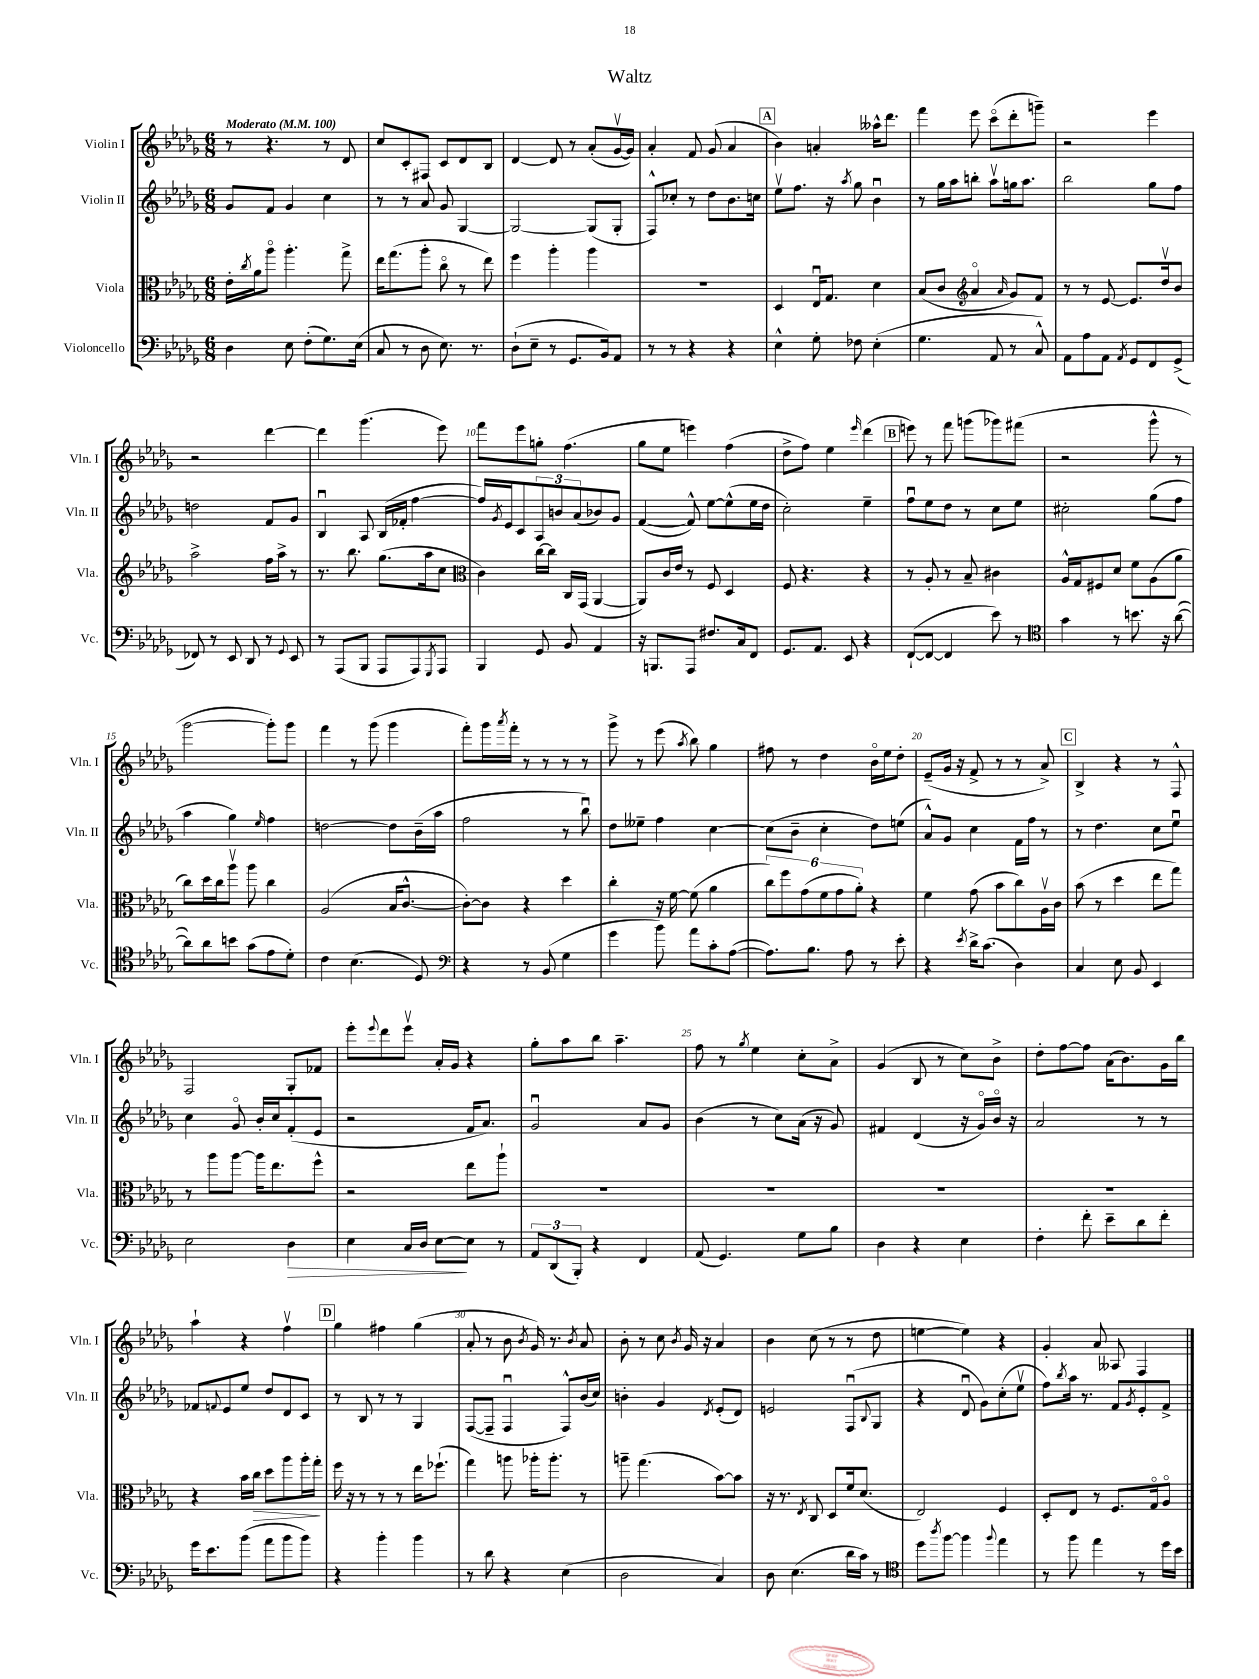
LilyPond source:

\header { title = "Waltz" }
<<
\new StaffGroup <<
\new Staff = "s0" \with { instrumentName = "Violin I" shortInstrumentName = "Vln. I" } {
    \clef treble \key des \major \numericTimeSignature \time 6/8 \tempo "Moderato" 4 = 100
    r8 r4. r8 des'8 |
    c''8 c'8-. fis8 c'8 des'8 bes8 |
    des'4~ des'8 r8 aes'8-.( ges'16~\upbow ges'16) |
    aes'4-. f'8 ges'8( aes'4 |
    \mark \markup { \box "A" } bes'4) a'4-. aeses''16-^ des'''8. |
    f'''4 ees'''8 c'''8\flageolet( des'''8-. g'''8--) |
    r2 ees'''4 |
    r2 des'''4~ |
    des'''4 ges'''4.( ees'''8) |
    f'''8 ees'''8 g''8-. f''4.( |
    ges''8 ees''8 e'''4) f''4( |
    des''8-> f''8) ees''4 \grace { ees'''16 } des'''4( |
    \mark \markup { \box "B" } e'''8) r8 f'''8 g'''8( ges'''8) fis'''8( |
    r2 ges'''8-^ r8 |
    ges'''2~ ges'''8-.) ges'''8 |
    f'''4 r8 ges'''8( ges'''4 |
    f'''8-.) ges'''16 \acciaccatura { aes'''8 } f'''16-. r8 r8 r8 r8 |
    ges'''8-> r8 ees'''8( \acciaccatura { aes''8 } bes''8) ges''4 |
    fis''8 r8 des''4 bes'16\flageolet ees''16 des''8-. |
    ees'8--( ges'16 r16 f'8-> r8 r8 aes'8->) |
    \mark \markup { \box "C" } bes4-> r4 r8 f8-^ |
    f2 ges8-. fes'8 |
    ees'''8-. \appoggiatura { ees'''8 } des'''8 ees'''8\upbow aes'16-. ges'16 r4 |
    ges''8-. aes''8 bes''8 aes''4.-- |
    f''8 r8 \acciaccatura { ges''8 } ees''4 c''8-. aes'8-> |
    ges'4( bes8 r8 c''8) bes'8-> |
    des''8-. f''8~ f''8 aes'16( bes'8.) ges'16 bes''16 |
    aes''4-! r4 f''4\upbow |
    \mark \markup { \box "D" } ges''4 fis''4 ges''4( |
    aes'8-. r8 bes'8 \acciaccatura { bes'8 } ges'16) r8. \acciaccatura { bes'8 } aes'8 |
    bes'8-. r8 c''8 \acciaccatura { bes'8 } ges'16 r16 aes'4 |
    bes'4 c''8( r8 r8 des''8 |
    e''4~ e''4) r4 |
    ges'4-. aes'8 aeses8 f4 \bar "|." |
}
\new Staff = "s1" \with { instrumentName = "Violin II" shortInstrumentName = "Vln. II" } {
    \clef treble \key des \major \numericTimeSignature \time 6/8
    ges'8 f'8 ges'4 c''4 |
    r8 r8 aes'8 ges'8 ges4~ |
    ges2~ ges8( ges8-. |
    f8-^) ces''8-. r8 des''8 bes'8. c''16 |
    \mark \markup { \box "A" } ees''8\upbow f''8. r16 \acciaccatura { aes''8 } ges''8 bes'4\downbow |
    r8 ges''16 aes''16 b''8-. aes''8\upbow g''16 aes''8. |
    bes''2 ges''8 f''8 |
    d''2 f'8 ges'8 |
    bes4\downbow aes8 bes16( fes'16-. f''4~ |
    f''16) \acciaccatura { ges'8 } ees'16 c'8 \tuplet 3/2 { aes8 b'8 aes'8( } bes'8) ges'8 |
    f'4~( f'8-^) ees''8~ ees''8-^( ees''16 des''16 |
    c''2-.) ees''4-- |
    \mark \markup { \box "B" } f''8\downbow ees''8 des''8 r8 c''8 ees''8 |
    cis''2-. ges''8( f''8 |
    aes''4 ges''4) \grace { ees''16 } f''4 |
    d''2~ d''8 bes'16--( aes''16 |
    f''2 r8 bes''8\downbow) |
    des''8 eeses''8-- f''4 c''4~ |
    c''8( bes'8-- c''4-. des''8) e''8( |
    aes'8-^) ges'8 c''4 f'16 f''16 r8 |
    \mark \markup { \box "C" } r8 des''4. c''8 ees''8\downbow |
    c''4 ges'8\flageolet bes'16-. c''16 f'8-.( ees'8 |
    r2 f'16 aes'8.) |
    ges'2\downbow aes'8 ges'8 |
    bes'4( r8 c''8) aes'16( r16 ges'8) |
    fis'4 des'4( r16 ges'16\flageolet) bes'16\flageolet r16 |
    aes'2 r8 r8 |
    fes'8 \appoggiatura { f'8 } ees'8 ees''8 des''8 des'8 c'8 |
    \mark \markup { \box "D" } r8 bes8 r8 r8 ges4 |
    f8~( f8-- f4\downbow f8-^) bes'16( c''16) |
    b'4-. ges'4 \acciaccatura { des'8 } ees'8-.( des'8) |
    e'2 f8\downbow( \appoggiatura { bes8 } ges8 |
    r4 des'8\downbow ges'8) c''8-.( ees''8\upbow |
    f''8) \acciaccatura { bes''8 } aes''16 r8. f'8 \acciaccatura { ges'8 } ees'8-. f'8-> \bar "|." |
}
\new Staff = "s2" \with { instrumentName = "Viola" shortInstrumentName = "Vla." } {
    \clef alto \key des \major \numericTimeSignature \time 6/8
    ees'16-. \acciaccatura { c''8 } aes'16 aes''8\flageolet aes''4.-. ges''8-> |
    ees''16 ges''8.( aes''8-. c''8\flageolet r8 ees''8) |
    f''4 aes''4-. aes''4 |
    R2. |
    \mark \markup { \box "A" } des4 ees16\downbow ges8. des'4 |
    bes8( c'8 \clef treble aes'4\flageolet \grace { aes'16 } ges'8) f'8 |
    r8 r8 ees'8~ ees'8. des''16\upbow bes'8 |
    aes''2-> f''16 aes''16-> r8 |
    r8. bes''8. ges''8.( aes''16 c''8 |
    \clef alto c'4) c''16~ c''16 c16 ges,16( aes,4~ |
    aes,8) c'16 ees'16 r8 f8 des4 |
    f8 r4. r4 |
    \mark \markup { \box "B" } r8 aes8-. r8 bes8-- cis'4 |
    aes16-^ ges16 fis8 des'8 f'8 aes8( aes'8 |
    c''8) des''16 c''16 aes''8\upbow aes''8 c''4 |
    aes2( bes16 c'8.~-^ |
    c'8~-.) c'8 r4 des''4 |
    c''4-. r16 f'16~ f'8( aes'4 |
    \tuplet 6/4 { c''8) f''8 ges'8( f'8 ges'8 aes'8-.) } r4 |
    f'4 ges'8( bes'8 c''8) aes16\upbow c'16 |
    \mark \markup { \box "C" } bes'8( r8 des''4 ees''8 ges''8) |
    r8 aes''8 aes''8~ aes''16 ees''8. f''8-^ |
    r2 ees''8 aes''8-! |
    R2. |
    R2. |
    R2. |
    R2. |
    r4 bes'16 c''16\> des''8 aes''8 aes''16-. ges''16-.\! |
    \mark \markup { \box "D" } f''16 r16 r8 r8 r8 ees''16 fes''8.-!( |
    ges''4) a''8 aes''16-. aes''8.-. r8 |
    a''8-- ges''4.( bes'8~) bes'8 |
    r16 r8. \acciaccatura { ees8 } c8 des8 f'16 des'8.( |
    ees2) f4 |
    des8-. ees8 r8 f8. ges16\flageolet aes8\flageolet \bar "|." |
}
\new Staff = "s3" \with { instrumentName = "Violoncello" shortInstrumentName = "Vc." } {
    \clef bass \key des \major \numericTimeSignature \time 6/8
    des4 ees8 f8-.( ges8.) ees16( |
    c8 r8 des8 ees8.) r8. |
    des8-!( ees8-- r8 ges,8. bes,16) aes,8 |
    r8 r8 r4 r4 |
    \mark \markup { \box "A" } ees4-^ ges8-. fes8 ees4-.( |
    ges4. aes,8 r8 c8-^) |
    aes,8 aes8 aes,8 \acciaccatura { aes,8 } ges,8 f,8 ges,8->( |
    fes,8) r8 ees,8 des,8 r8 \appoggiatura { ges,8 } ees,8 |
    r8 aes,,8( bes,,8 aes,,8 aes,,8) \acciaccatura { ges,,8 } aes,,8 |
    bes,,4 ges,8 bes,8 aes,4 |
    r16 b,,8. aes,,8 fis8. c16 f,8 |
    ges,8. aes,8. ees,8 r4 |
    \mark \markup { \box "B" } f,8~-!( f,8~ f,4 ees'8) r8 |
    \clef tenor ges'4 r8 b'8. r16 aes'8~( |
    aes'8) aes'8 b'8 ges'8( ees'8 des'8-.) |
    c'4 bes4.( des8) |
    \clef bass r4 r8 bes,8( ges4 |
    ges'4 bes'8) aes'8 c'8-. aes8~( |
    aes8.) bes8. aes8 r8 ees'8-. |
    r4 \acciaccatura { ees'8 } des'16-> c'8.( des4) |
    \mark \markup { \box "C" } c4 ees8 bes,8 ees,4 |
    ees2 des4\> |
    ees4 c16 des16 ees8~\! ees8 r8 |
    \tuplet 3/2 { aes,8 des,8( bes,,8-.) } r4 f,4 |
    aes,8( ges,4.) ges8 bes8 |
    des4 r4 ees4 |
    f4-. f'8-. ees'8-- des'8 f'8-. |
    ges'16 ees'8. bes'8( aes'8 bes'8 bes'8) |
    \mark \markup { \box "D" } r4 bes'4-. bes'4 |
    r8 des'8 r4 ees4( |
    des2 c4) |
    des8 ees4.( des'16 c'16) r8 |
    \clef tenor des''8 \acciaccatura { aes''8 } f''8~ f''4 \appoggiatura { f''8 } ees''4 |
    r8 f''8 ees''4 r8 des''16 bes'16 \bar "|." |
}
>>
>>
\layout { \context { \Score \override BarNumber.break-visibility = ##(#f #t #t) barNumberVisibility = #(every-nth-bar-number-visible 5) } }
